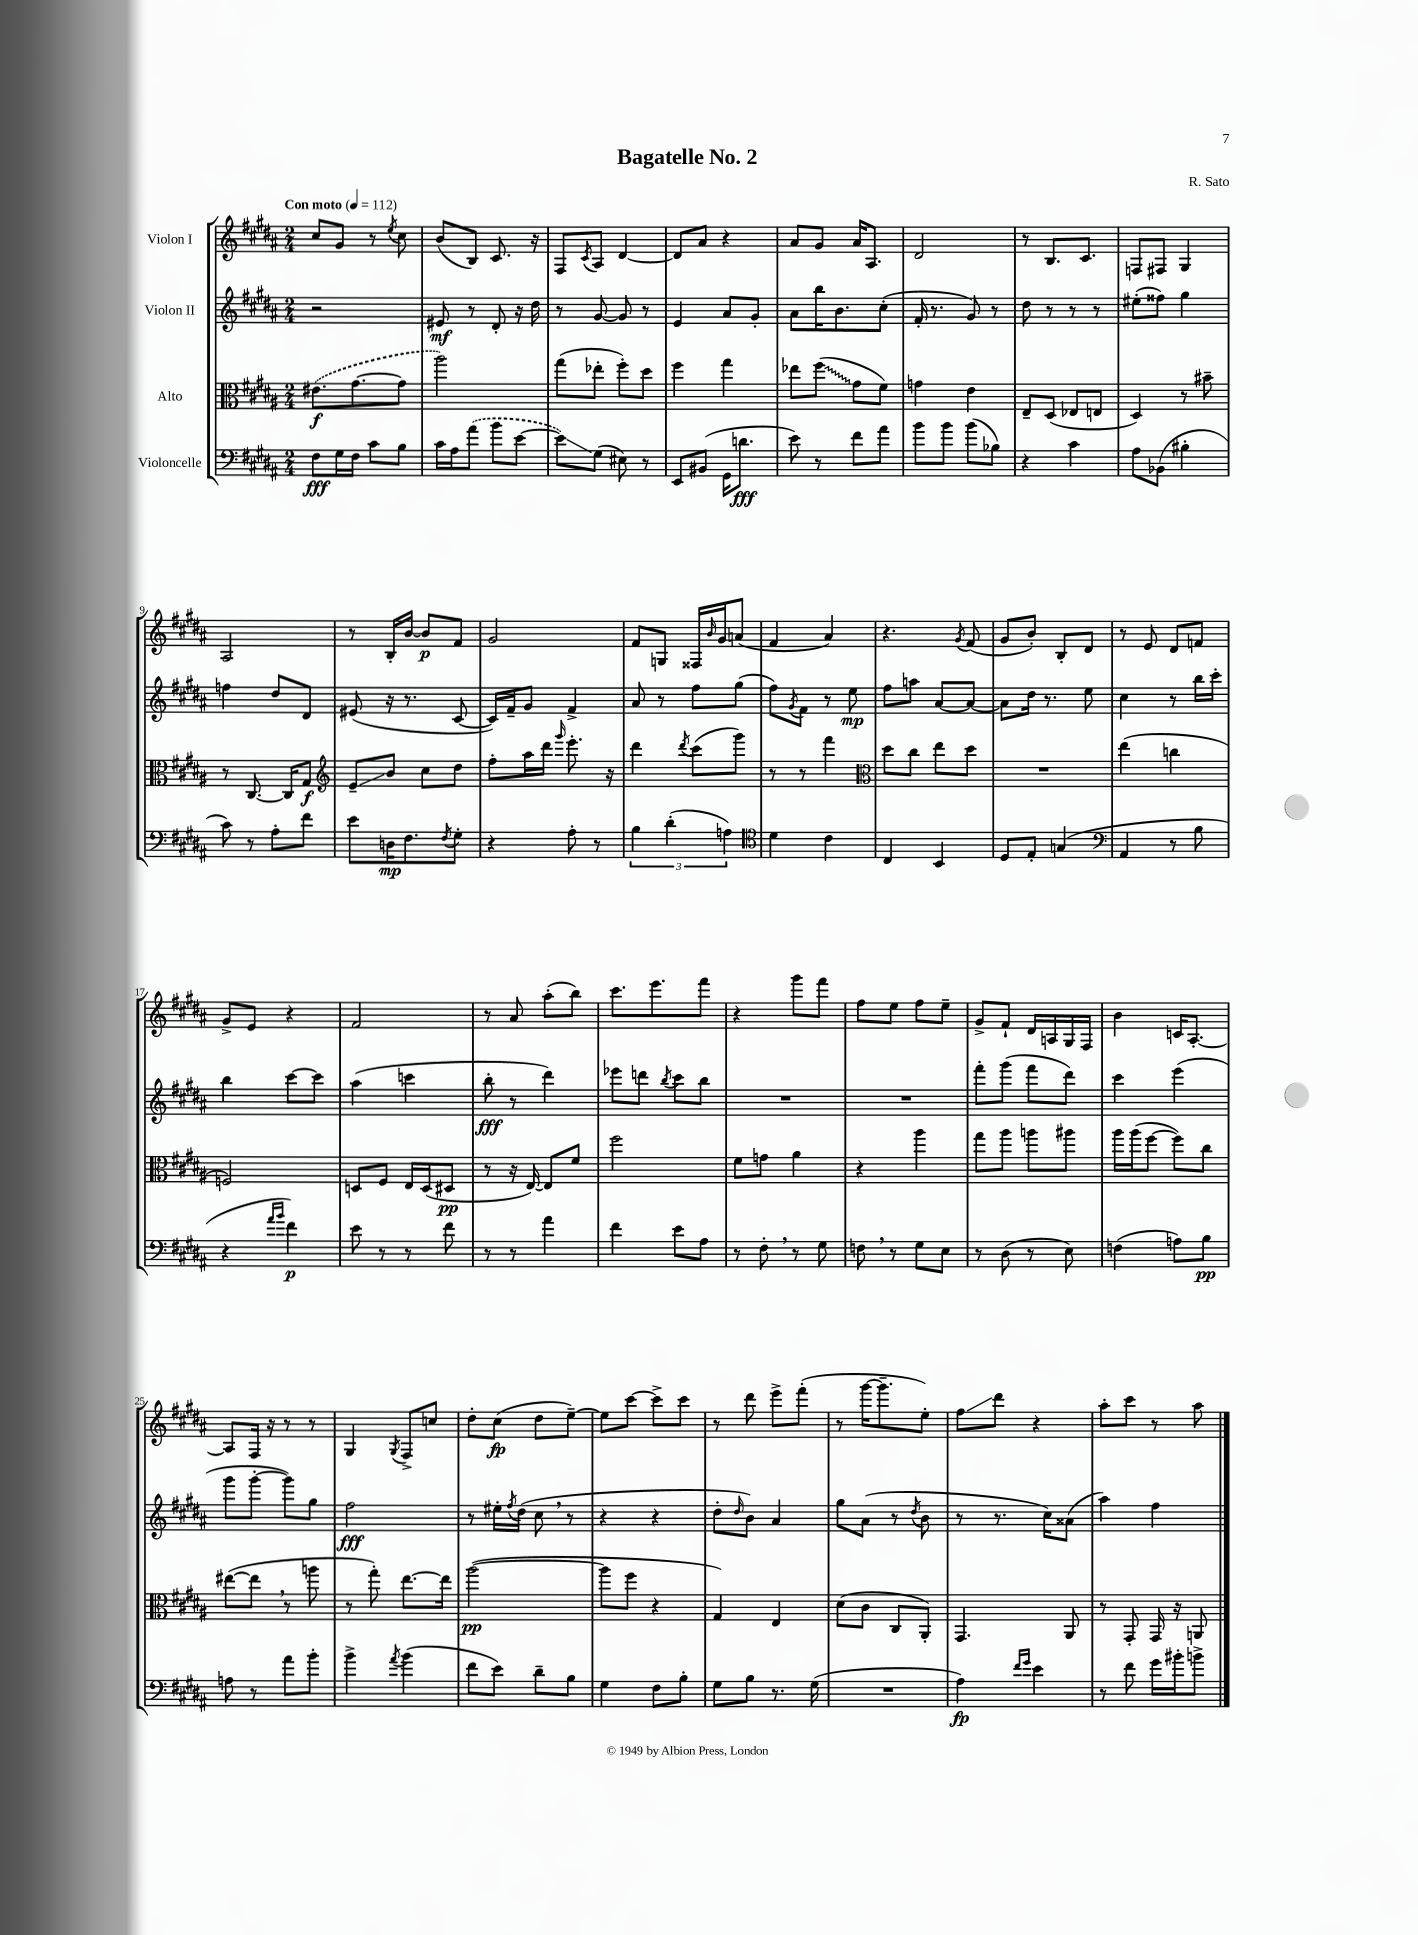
\header { title = "Bagatelle No. 2" composer = "R. Sato" }
<<
\new StaffGroup <<
\new Staff = "s0" \with { instrumentName = "Violon I" } {
    \clef treble \key b \major \numericTimeSignature \time 2/4 \tempo "Con moto" 4 = 112
    cis''8 gis'8 r8 \acciaccatura { e''8 } cis''8 |
    b'8( b8) cis'8. r16 |
    fis8 \acciaccatura { cis'8 } ais8 dis'4~ |
    dis'8 ais'8 r4 |
    ais'8 gis'8 ais'16 ais8. |
    dis'2 |
    r8 b8. cis'8. |
    f8 fis8 gis4 |
    ais2 |
    r8 b16-. b'16~ b'8\p fis'8 |
    gis'2 |
    fis'8 g8 fisis16 \grace { b'16 } gis'16 a'8( |
    fis'4 ais'4) |
    r4. \acciaccatura { gis'8 } fis'8( |
    gis'8 b'8-.) b8-. dis'8 |
    r8 e'8 dis'8 f'8 |
    gis'8-> e'8 r4 |
    fis'2 |
    r8 ais'8 ais''8-.( b''8) |
    cis'''8. e'''8. fis'''8 |
    r4 gis'''8 fis'''8 |
    fis''8 e''8 fis''8 e''8-- |
    gis'8-> fis'8-! dis'16 a16 gis16 fis16 |
    b'4 c'16 ais8.~-. |
    ais8 fis16 r16 r8 r8 |
    gis4 \acciaccatura { gis8 } fis8-> c''8 |
    dis''8-. cis''8\fp( dis''8 e''8~--) |
    e''8 cis'''8~ cis'''8-> cis'''8 |
    r8 dis'''8 e'''8-> fis'''8-.( |
    r8 gis'''16~ gis'''8.-- e''8-.) |
    fis''8\glissando dis'''8 r4 |
    ais''8-. cis'''8 r8 ais''8 \bar "|." |
}
\new Staff = "s1" \with { instrumentName = "Violon II" } {
    \clef treble \key b \major \numericTimeSignature \time 2/4
    r2 |
    eis'8\mf r8 dis'8-. r16 dis''16 |
    r8 gis'8~ gis'8 r8 |
    e'4 ais'8 gis'8-. |
    ais'8 b''16 b'8. cis''8-.( |
    fis'16-. r8. gis'8) r8 |
    dis''8 r8 r8 r8 |
    eis''8-.( fisis''8) gis''4 |
    f''4 dis''8 dis'8 |
    eis'8( r16 r8. cis'8~ |
    cis'16) fis'16-- gis'8 fis'4-> |
    ais'8 r8 fis''8 gis''8( |
    fis''8) \acciaccatura { gis'8 } fis'8 r8 e''8\mp |
    fis''8 a''8 ais'8~ ais'8~ |
    ais'8 dis''16 r8. e''8 |
    cis''4 r8 b''16 cis'''16-. |
    b''4 cis'''8~ cis'''8 |
    ais''4( c'''4 |
    b''8-.\fff r8 dis'''4) |
    ees'''8 d'''8 \acciaccatura { b''8 } cis'''8 b''8 |
    R2 |
    R2 |
    fis'''8-. gis'''8( fis'''8 dis'''8) |
    cis'''4 e'''4( |
    gis'''8 gis'''8~-. gis'''8) gis''8 |
    fis''2\fff |
    r8 eis''16-. \acciaccatura { fis''8 } dis''16( cis''8 \breathe r8 |
    r4 r4 |
    dis''8-. \grace { dis''16 } b'8) ais'4 |
    gis''8 ais'8( r8 \acciaccatura { dis''8 } b'8 |
    r8 r8. cis''16) aisis'8( |
    ais''4) fis''4 \bar "|." |
}
\new Staff = "s2" \with { instrumentName = "Alto" } {
    \clef alto \key b \major \numericTimeSignature \time 2/4
    \once \slurDashed eis'8.\f( gis'8.~ gis'8 |
    ais''2) |
    gis''8( ees''8-. fis''8-.) dis''8 |
    fis''4 gis''4 |
    ees''8 \once \override Glissando.style = #'zigzag fis''8\glissando( gis'8 fis'8) |
    g'4 e'4 |
    e8-- dis8( ees8 e8 |
    dis4) r8 bis'8-- |
    r8 cis8.~ cis16 gis8\f |
    \clef treble e'8--\glissando b'8 cis''8 dis''8 |
    fis''8-. ais''16 dis'''16 \grace { gis'''16 } e'''8.-. r16 |
    dis'''4 \acciaccatura { dis'''8 } cis'''8( gis'''8) |
    r8 r8 fis'''4 |
    \clef alto dis''8 cis''8 e''8 dis''8 |
    R2 |
    e''4( c''4 |
    f2) |
    d8 fis8 e16 d16( dis8\pp |
    r8 r16 e16~) e8 fis'8 |
    fis''2 |
    fis'8 g'8 ais'4 |
    r4 ais''4 |
    gis''8 ais''8 a''8 ais''8 |
    ais''16 ais''16( fis''8~ fis''8) cis''8 |
    eis''8~( eis''8 \breathe r8 a''8 |
    r8 gis''8-.) e''8.~ e''16 |
    ais''2~\pp( |
    ais''8 fis''8 r4 |
    gis4) e4 |
    dis'8( cis'8 cis8 ais,8-.) |
    gis,4. ais,8 |
    r8 gis,8-. gis,16 r16 a,8 \bar "|." |
}
\new Staff = "s3" \with { instrumentName = "Violoncelle" } {
    \clef bass \key b \major \numericTimeSignature \time 2/4
    fis8\fff gis16 fis16 cis'8 b8 |
    cis'16 ais16 \once \slurDashed ais'8( b'8 e'8~ |
    e'8\glissando) gis8( eis8) r8 |
    e,8 bis,8( gis,16 d'8.\fff |
    e'8) r8 fis'8 ais'8 |
    b'8 b'8 b'8( bes8) |
    r4 cis'4 |
    ais8 bes,8( bis4-. |
    cis'8) r8 ais8-. fis'8 |
    e'8 d16\mp fis8. \acciaccatura { fis8 } gis8-. |
    r4 ais8-. r8 |
    \tuplet 3/2 { b4 dis'4-.( a4) } |
    \clef tenor dis'4 cis'4 |
    cis4 b,4 |
    dis8 e8-. g4( |
    \clef bass ais,4 r8 b8 |
    r4 \grace { ais'16 b'16 } fis'4\p) |
    e'8 r8 r8 fis'8 |
    r8 r8 ais'4 |
    fis'4 e'8 ais8 |
    r8 fis8-. \breathe r8 gis8 |
    f8 \breathe r8 gis8 e8 |
    r8 dis8( r8 e8) |
    f4( a8) b8\pp |
    a8 r8 ais'8 b'8-. |
    b'4-> \acciaccatura { ais'8 } b'4( |
    fis'8 e'8) dis'8-- b8 |
    gis4 fis8 b8-. |
    gis8 b8 r8. gis16( |
    R2 |
    ais4\fp) \grace { fis'16 gis'16 } e'4 |
    r8 fis'8 gis'16 bis'16-. b'8-> \bar "|." |
}
>>
>>
